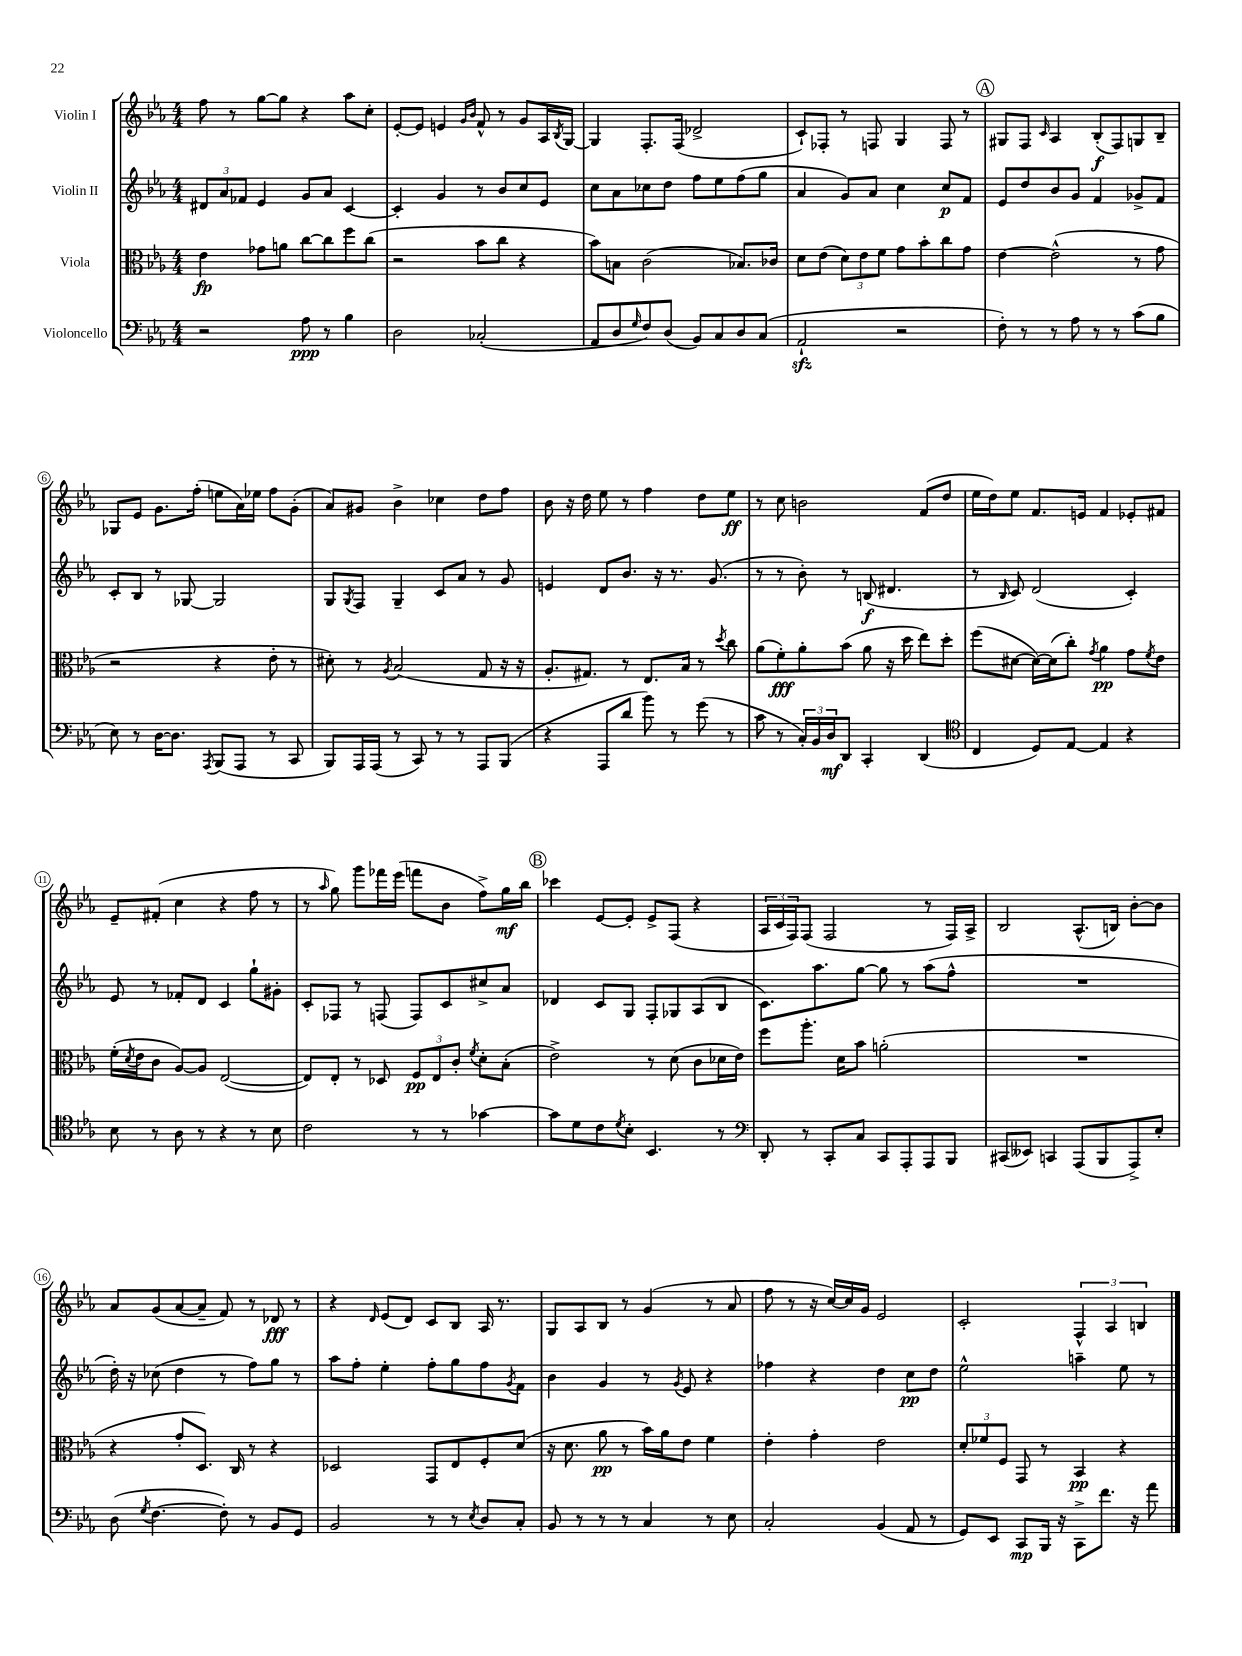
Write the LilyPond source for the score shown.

<<
\new StaffGroup <<
\new Staff = "s0" \with { instrumentName = "Violin I" } {
    \clef treble \key ees \major \numericTimeSignature \time 4/4
    f''8 r8 g''8~ g''8 r4 aes''8 c''8-. |
    ees'8~-. ees'8 e'4 \grace { g'16 bes'16 } f'8-^ r8 g'8 aes16 \acciaccatura { bes8 } g16~ |
    g4 f8.-. f16( des'2-> |
    c'8-!) fes8-. r8 f8 g4 f8 r8 |
    \mark \markup { \circle "A" } gis8 f8 \grace { c'16 } aes4 bes8-.\f( f8) g8 bes8-- |
    ges8 ees'8 g'8. f''16-.( e''8 aes'16) ees''16 f''8 g'8-.( |
    aes'8) gis'8 bes'4-> ces''4 d''8 f''8 |
    bes'8 r16 d''16 ees''8 r8 f''4 d''8 ees''8\ff |
    r8 c''8 b'2 f'8( d''8 |
    ees''16 d''16) ees''8 f'8. e'16 f'4 ees'8-. fis'8 |
    ees'8-- fis'8-.( c''4 r4 f''8 r8 |
    r8 \grace { aes''16 } g''8) g'''8 fes'''16 ees'''16( f'''8 bes'8 f''8->) g''16\mf bes''16 |
    \mark \markup { \circle "B" } ces'''4 ees'8~ ees'8-. ees'8-> f8( r4 |
    \tuplet 3/2 { aes16 c'16 f16) } f8( f2 r8 f16) aes16-> |
    bes2 aes8.-^( b16) bes'8~-. bes'8 |
    aes'8 g'8( aes'8~ aes'8-- f'8) r8 des'8\fff r8 |
    r4 \grace { d'16 } ees'8( d'8) c'8 bes8 aes16 r8. |
    g8 aes8 bes8 r8 g'4( r8 aes'8 |
    f''8 r8 r16 c''16~) c''16 g'16 ees'2 |
    c'2-. \tuplet 3/2 { f4-^ aes4 b4 } \bar "|." |
}
\new Staff = "s1" \with { instrumentName = "Violin II" } {
    \clef treble \key ees \major \numericTimeSignature \time 4/4
    \tuplet 3/2 { dis'8 aes'8 fes'8 } ees'4 g'8 aes'8 c'4~ |
    c'4-. g'4 r8 bes'8 c''8 ees'8 |
    c''8 aes'8 ces''8 d''8 f''8 ees''8 f''8( g''8 |
    aes'4 g'8) aes'8 c''4 c''8\p f'8 |
    \mark \markup { \circle "A" } ees'8 d''8 bes'8 g'8 f'4 ges'8-> f'8 |
    c'8-. bes8 r8 ges8~ ges2 |
    g8 \acciaccatura { g8 } f8 g4-- c'8 aes'8 r8 g'8 |
    e'4 d'8 bes'8. r16 r8. g'8.( |
    r8 r8 bes'8-.) r8 b8\f( dis'4. |
    r8 \grace { bes16 } c'8) d'2( c'4-.) |
    ees'8 r8 fes'8-. d'8 c'4 g''8-! gis'8-. |
    c'8-. fes8 r8 f8( f8) c'8 cis''8-> aes'8 |
    \mark \markup { \circle "B" } des'4 c'8 g8 f8-. ges8 aes8( bes8 |
    c'8.) aes''8. g''8~ g''8 r8 aes''8( f''8-^ |
    R1 |
    d''16-.) r16 ces''8( d''4 r8 f''8) g''8 r8 |
    aes''8 f''8-. ees''4-. f''8-. g''8 f''8 \acciaccatura { g'8 } f'8 |
    bes'4 g'4 r8 \acciaccatura { g'8 } ees'8 r4 |
    fes''4 r4 d''4 c''8\pp d''8 |
    ees''2-^ a''4-- ees''8 r8 \bar "|." |
}
\new Staff = "s2" \with { instrumentName = "Viola" } {
    \clef alto \key ees \major \numericTimeSignature \time 4/4
    ees'4\fp ges'8 a'8 c''8~ c''8 f''8 c''8( |
    r2 bes'8 c''8 r4 |
    bes'8) b8 c'2( bes8.) ces'16 |
    d'8 ees'8( \tuplet 3/2 { d'8) ees'8 f'8 } g'8 bes'8-. c''8 g'8 |
    \mark \markup { \circle "A" } ees'4~ ees'2-^( r8 g'8 |
    r2 r4 ees'8-. r8 |
    dis'8-.) r8 \acciaccatura { aes8 } bes2( g8 r16 r16 |
    aes8.-. gis8.) r8 ees8. bes16 r8 \acciaccatura { d''8 } c''8 |
    aes'8( f'8-.\fff) aes'8-. bes'8( aes'8 r16 d''16 ees''8) d''8-. |
    f''8( dis'8~ dis'16~) dis'16( c''8-.) \acciaccatura { g'8 } aes'4\pp g'8 \acciaccatura { f'8 } ees'8 |
    f'16-.( \acciaccatura { d'8 } ees'16 c'8 aes8~) aes8 ees2~( |
    ees8) ees8-. r8 des8 \tuplet 3/2 { f8\pp ees8 c'8-. } \acciaccatura { f'8 } d'8-. bes8-.( |
    \mark \markup { \circle "B" } ees'2->) r8 d'8( c'8 des'16 ees'16) |
    f''8 aes''8.-. d'16 bes'8 a'2-.( |
    R1 |
    r4 g'8-. d8.) c16 r8 r4 |
    des2 g,8 ees8 f8-. d'8( |
    r16 d'8. aes'8\pp r8 bes'16) aes'16 ees'8 f'4 |
    ees'4-. g'4-. ees'2 |
    \tuplet 3/2 { d'8-. fes'8 f8 } g,8 r8 bes,4\pp r4 \bar "|." |
}
\new Staff = "s3" \with { instrumentName = "Violoncello" } {
    \clef bass \key ees \major \numericTimeSignature \time 4/4
    r2 aes8\ppp r8 bes4 |
    d2 ces2-.( |
    aes,8 d8 \grace { g16 } f8) d8( bes,8) c8 d8 c8( |
    aes,2-!\sfz r2 |
    \mark \markup { \circle "A" } f8-.) r8 r8 aes8 r8 r8 c'8( bes8 |
    ees8) r8 d16~ d8. \acciaccatura { aes,,8 } bes,,8( aes,,8 r8 c,8 |
    bes,,8) aes,,16 aes,,16( r8 c,8) r8 r8 aes,,8 bes,,8( |
    r4 aes,,8 d'8 bes'8) r8 g'8( r8 |
    c'8 r8 \tuplet 3/2 { c16-.) bes,16 d16\mf } d,8 c,4-. d,4( |
    \clef tenor c4 d8) ees8~ ees4 r4 |
    bes8 r8 aes8 r8 r4 r8 bes8 |
    c'2 r8 r8 ges'4~ |
    \mark \markup { \circle "B" } ges'8 d'8 c'8 \acciaccatura { d'8 } bes8-. bes,4. r8 |
    \clef bass d,8-. r8 c,8-. c8 c,8 aes,,8-. aes,,8 bes,,8 |
    cis,8( eeses,8) c,4 aes,,8( bes,,8 aes,,8->) ees8-. |
    d8( \acciaccatura { g8 } f4.~ f8-.) r8 bes,8 g,8 |
    bes,2 r8 r8 \acciaccatura { ees8 } d8 c8-. |
    bes,8 r8 r8 r8 c4 r8 ees8 |
    c2-. bes,4( aes,8 r8 |
    g,8) ees,8 c,8\mp bes,,16 r16 c,8-> f'8. r16 aes'8 \bar "|." |
}
>>
>>
\layout { \context { \Score \override BarNumber.stencil = #(make-stencil-circler 0.1 0.3 ly:text-interface::print) } }
